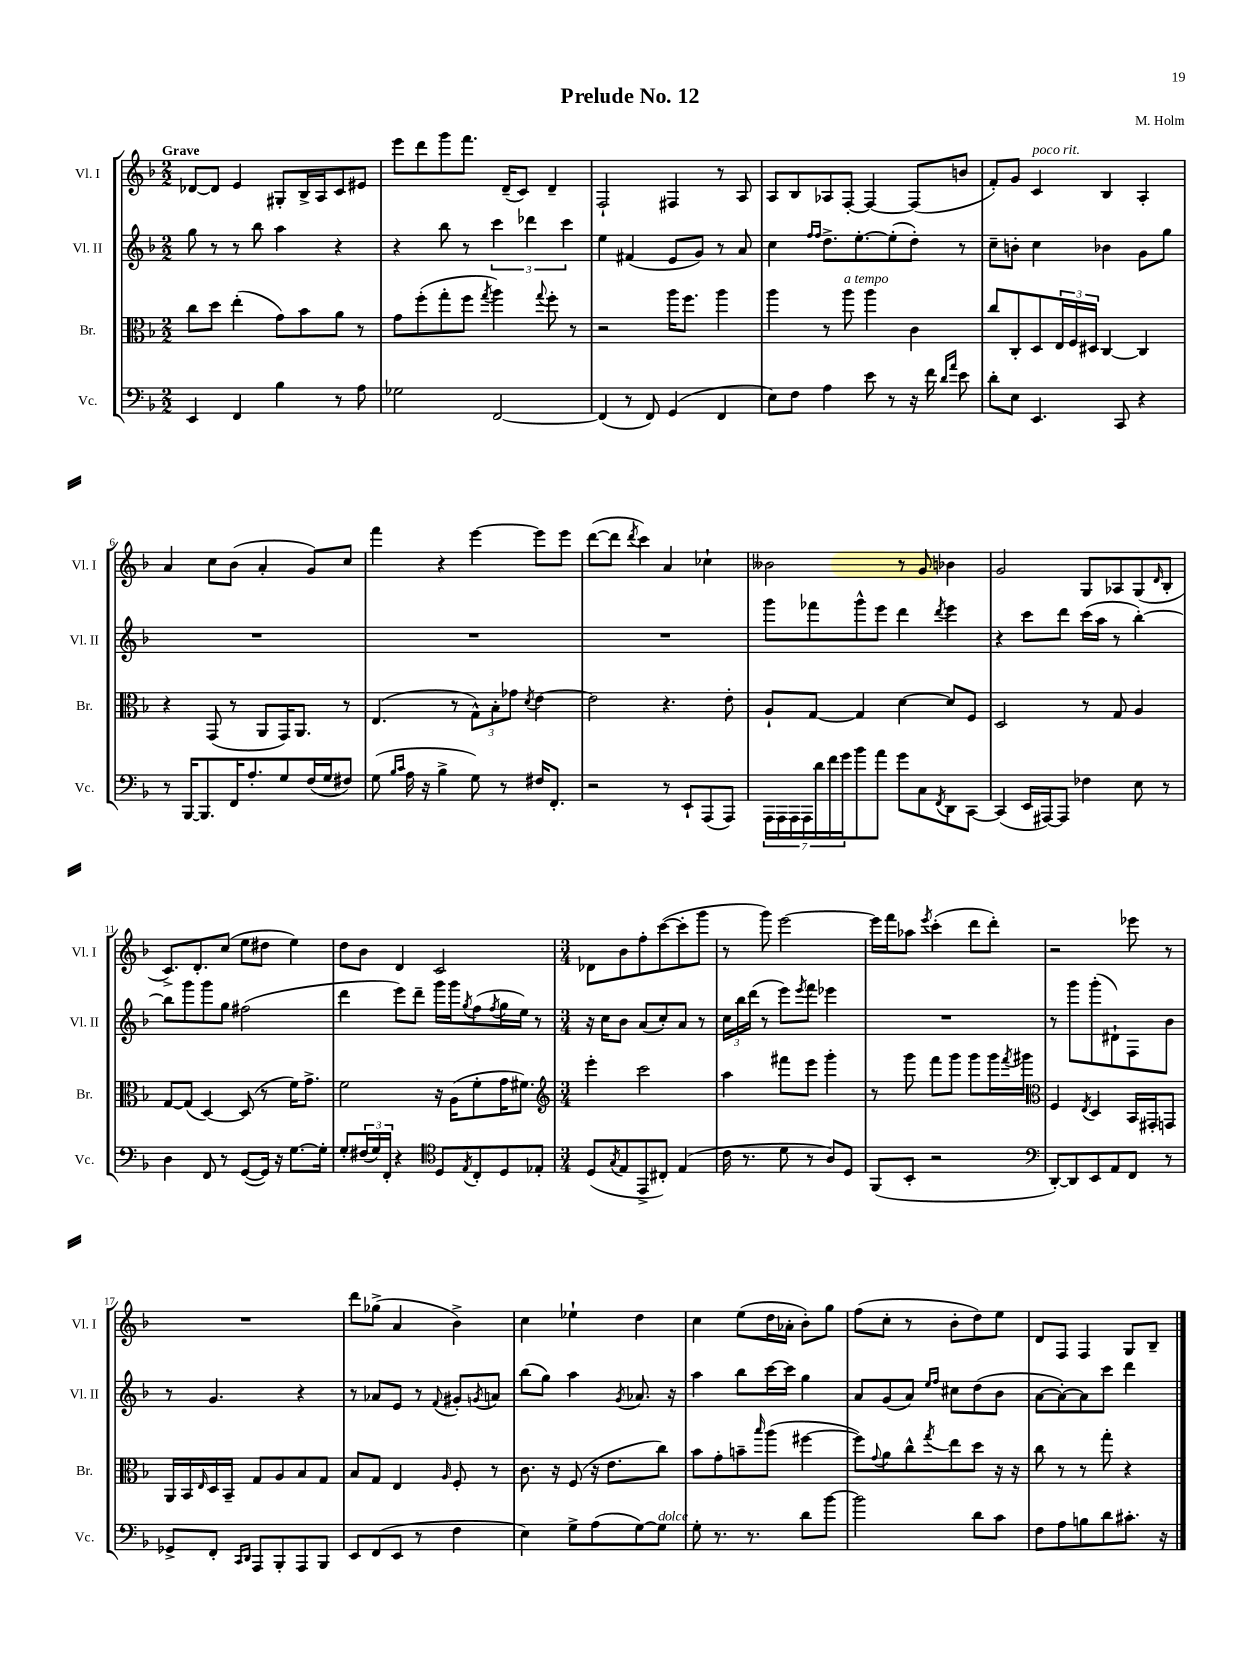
\header { title = "Prelude No. 12" composer = "M. Holm" }
<<
\new StaffGroup <<
\new Staff = "s0" \with { instrumentName = "Vl. I" shortInstrumentName = "Vl. I" } {
    \clef treble \key f \major \numericTimeSignature \time 2/2 \tempo "Grave"
    des'8~ des'8 e'4 gis8-. bes16-> a16 c'8 eis'8 |
    e'''8 d'''8 g'''8 f'''8. d'16--( c'8) d'4-- |
    f2-! fis4 r8 a8 |
    a8 bes8 aes8 f8~-. f4~ f8( b'8 |
    f'8-.) g'8 c'4^\markup { \italic "poco rit." } bes4 a4-. |
    a'4 c''8 bes'8( a'4-. g'8) c''8 |
    f'''4 r4 e'''4~ e'''8 e'''8 |
    d'''8~( d'''8 \acciaccatura { d'''8 } c'''4) a'4 ces''4-! |
    beses'2 r8 g'8 bes'4 |
    g'2 g8 aes8 g8( \grace { d'16 } bes8-. |
    c'8.->) d'8.-. c''8( e''8 dis''8 e''4) |
    d''8 bes'8 d'4 c'2 |
    \numericTimeSignature \time 3/4 des'8 bes'8 f''8-. c'''8~( c'''8-. g'''8 |
    r8 g'''8) e'''2~ |
    e'''16 f'''16 aes''8 \acciaccatura { e'''8 } c'''4-.( d'''8 d'''8-.) |
    r2 ees'''8 r8 |
    R2. |
    d'''8 ges''8->( a'4 bes'4->) |
    c''4 ees''4-! d''4 |
    c''4 e''8( d''16 aes'16-. bes'8-.) g''8 |
    f''8( c''8-. r8 bes'8-. d''8) e''8 |
    d'8 f8 f4 g8 bes8-- \bar "|." |
}
\new Staff = "s1" \with { instrumentName = "Vl. II" shortInstrumentName = "Vl. II" } {
    \clef treble \key f \major \numericTimeSignature \time 2/2
    g''8 r8 r8 bes''8 a''4 r4 |
    r4 bes''8 r8 \tuplet 3/2 { c'''4 des'''4 c'''4 } |
    e''4 fis'4( e'8 g'8) r8 a'8 |
    c''4 \grace { f''16 f''16 } d''8.-> e''8.~-. e''8-.( d''8-.) r8 |
    c''8-- b'8-. c''4 bes'4 g'8 g''8 |
    R1 |
    R1 |
    R1 |
    g'''8 fes'''8 g'''8-^ e'''8 d'''4 \acciaccatura { d'''8 } e'''4 |
    r4 c'''8 d'''8 c'''16( a''16 r8 bes''4~-.) |
    bes''8 g'''8 g'''8 g''8 fis''2( |
    d'''4 e'''8) d'''8-- g'''16 g'''16 \acciaccatura { g''8 } f''8( \acciaccatura { f''8 } g''16 e''16) r8 |
    \numericTimeSignature \time 3/4 r16 c''16 bes'8 a'8( c''8-.) a'8 r8 |
    \tuplet 3/2 { c''16 bes''16 d'''16( } r8 e'''8) \acciaccatura { e'''8 } f'''8 ees'''4 |
    R2. |
    r8 g'''8 g'''8-.( dis'8-!) f8 bes'8 |
    r8 g'4. r4 |
    r8 aes'8 e'8 r8 \appoggiatura { f'8 } gis'8-. \acciaccatura { g'8 } a'8 |
    bes''8( g''8) a''4 \acciaccatura { g'8 } aes'8. r16 |
    a''4 bes''8 c'''16~ c'''16 g''4 |
    a'8 g'8( a'8) \grace { e''16 f''16 } cis''8 d''8( bes'8 |
    a'8~ a'8~-.) a'8 c'''8 d'''4 \bar "|." |
}
\new Staff = "s2" \with { instrumentName = "Br." shortInstrumentName = "Br." } {
    \clef alto \key f \major \numericTimeSignature \time 2/2
    c''8 d''8 e''4-.( g'8) bes'8 a'8 r8 |
    g'8 f''8-.( g''8-. f''8 \acciaccatura { g''8 } a''4) \appoggiatura { g''8 } f''8-. r8 |
    r2 a''16 f''8. a''4 |
    a''4 r8 a''8^\markup { \italic "a tempo" } a''4 c'4 |
    c''8 c8-. d8 \tuplet 3/2 { e16 f16 dis16 } c4~ c4 |
    r4 g,8( r8 a,8 g,16) a,8. r8 |
    e4.( r8 \tuplet 3/2 { g8-^) bes8-. ges'8 } \acciaccatura { d'8 } e'4~ |
    e'2 r4. e'8-. |
    a8-! g8~ g4 d'4~ d'8 f8 |
    d2 r8 g8 a4 |
    g8~ g8( d4~) d8( r8 f'16) g'8.-> |
    f'2 r16 a16( f'8-. g'16 fis'8.) |
    \numericTimeSignature \time 3/4 \clef treble e'''4-. c'''2 |
    a''4 fis'''8 e'''8 g'''4-. |
    r8 g'''8 f'''8 g'''8 g'''8 g'''16 \acciaccatura { f'''8 } gis'''16 |
    \clef alto f4 \acciaccatura { e8 } d4 bes,16 gis,16-. g,8 |
    a,16 bes,16 \grace { e16 } d16 bes,16-- g8 a8 bes8 g8 |
    bes8 g8 e4 \grace { a16 } f8-. r8 |
    c'8. r16 f8( r16 e'8. c''8) |
    bes'8 g'8-. b'8-- \grace { bes''16 } a''8( fis''4~ |
    fis''8) \appoggiatura { g'8 } a'8 c''8-^ \acciaccatura { g''8 } e''8 d''8 r16 r16 |
    c''8 r8 r8 g''8-. r4 \bar "|." |
}
\new Staff = "s3" \with { instrumentName = "Vc." shortInstrumentName = "Vc." } {
    \clef bass \key f \major \numericTimeSignature \time 2/2
    e,4 f,4 bes4 r8 a8 |
    ges2 f,2~ |
    f,4( r8 f,8) g,4( f,4 |
    e8) f8 a4 e'8 r8 r16 f'16 \grace { d'16 a'16 } e'8 |
    d'8-. e8 e,4. c,8 r4 |
    r8 bes,,16~ bes,,8. f,16 a8.-. g8 f16( g16 fis8) |
    g8( \grace { bes16 c'16 } a16 r16 bes4-> g8) r8 fis16 f,8.-. |
    r2 r8 e,8-! a,,8( a,,8) |
    \tuplet 7/4 { a,,16 a,,16 a,,16 a,,16 d'16 f'16 g'16 } bes'8 a'8 g'8 c8 \acciaccatura { f,8 } d,8 c,8~ |
    c,4( e,16 ais,,16~) ais,,8 fes4 e8 r8 |
    d4 f,8 r8 g,8~( g,16) r16 g8.~ g16-. |
    g8-. \tuplet 3/2 { fis16( g16) f,16-. } r4 \clef tenor d8 \acciaccatura { e8 } c8-. d8 ees8-. |
    \numericTimeSignature \time 3/4 d8( \acciaccatura { g8 } e8 e,8-> cis8-.) e4( |
    c'16 r8. d'8 r8 a8) d8 |
    f,8( bes,8-. r2 |
    \clef bass d,8~-.) d,8 e,8 a,8 f,8 r8 |
    ges,8-> f,8-. \grace { c,16 d,16 } a,,8 bes,,8-. a,,8 bes,,8 |
    e,8 f,8( e,8 r8 f4 |
    e4) g8-> a8( g8~) g8^\markup { \italic "dolce" } |
    g8-. r8. r8. d'8 bes'8~ |
    bes'2 d'8 c'8 |
    f8 a8 b8 d'8 cis'8.-. r16 \bar "|." |
}
>>
>>
